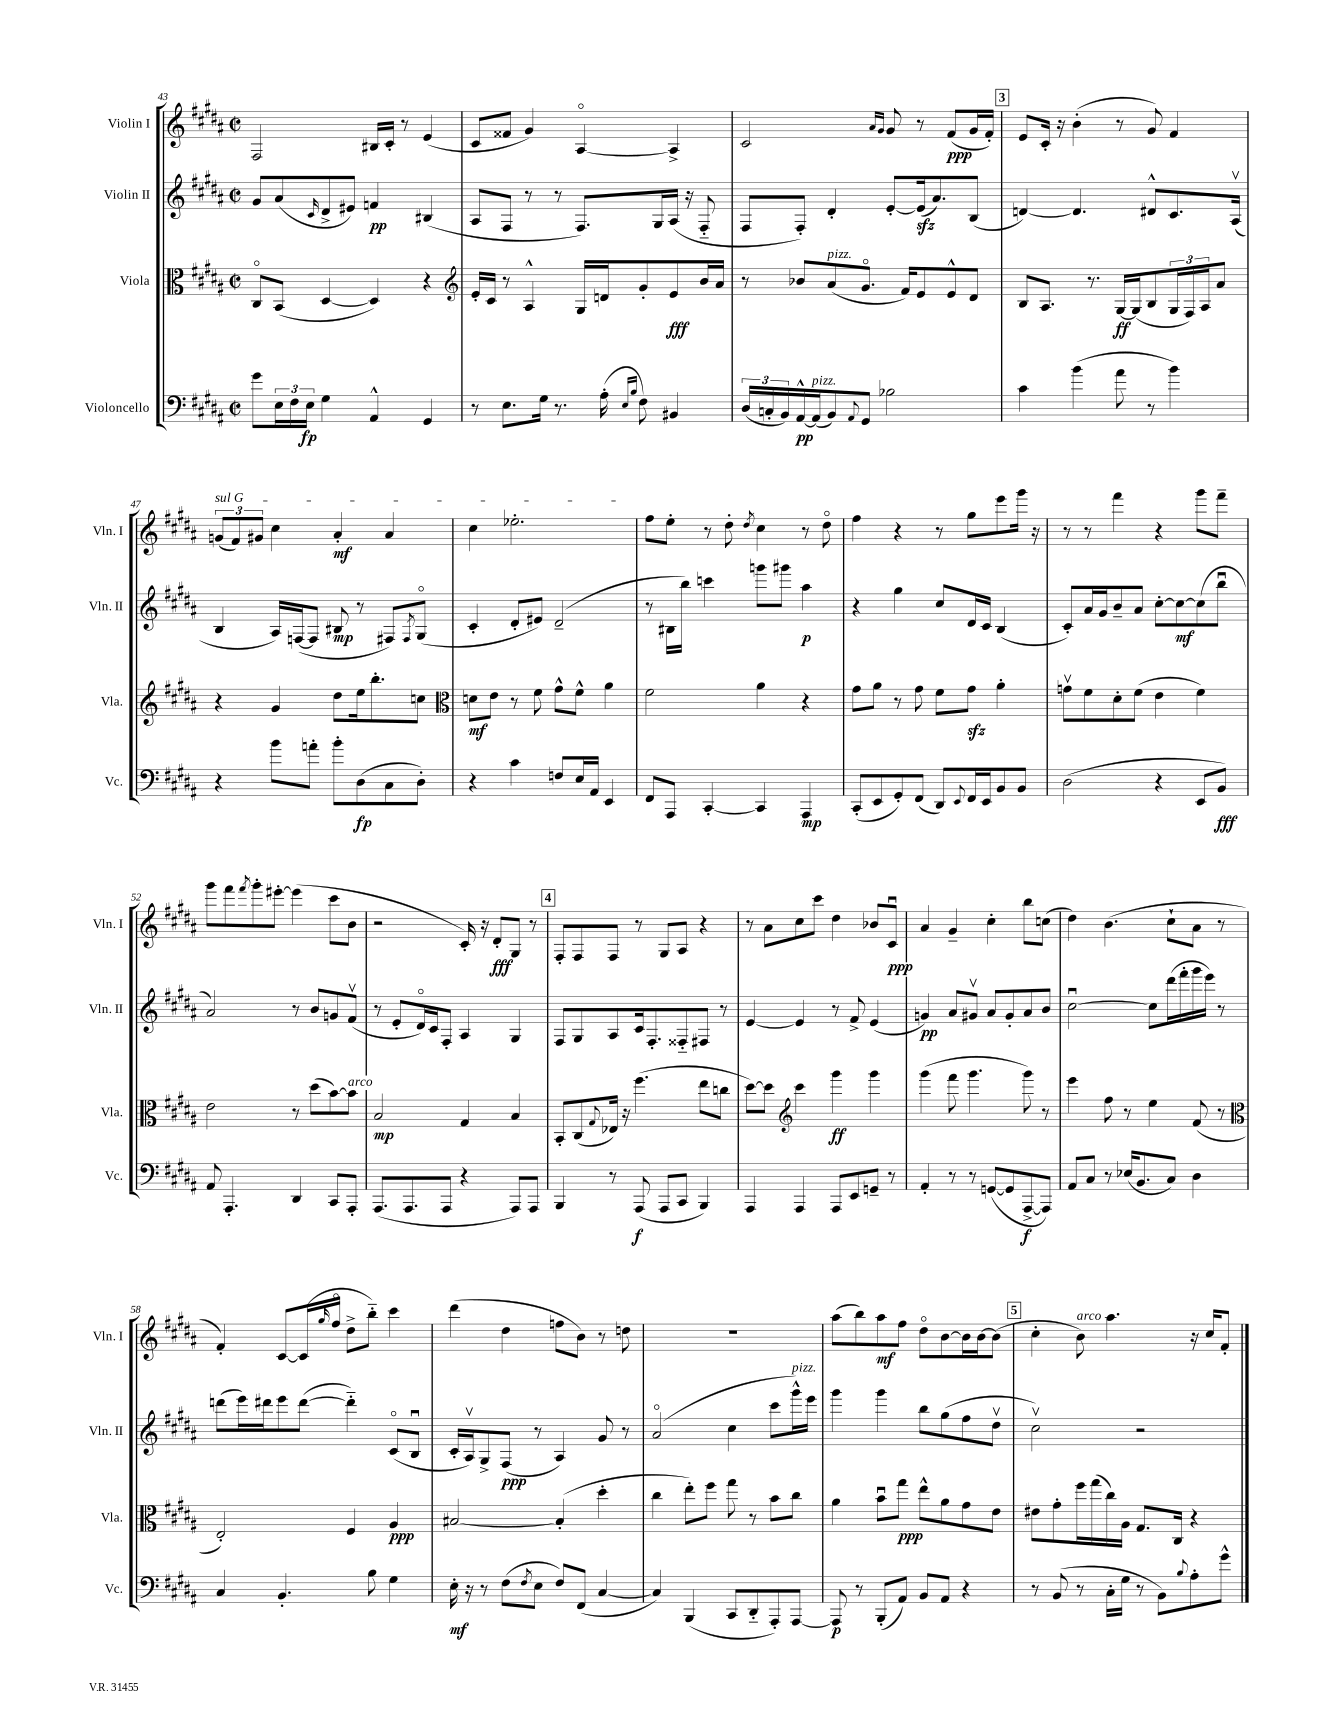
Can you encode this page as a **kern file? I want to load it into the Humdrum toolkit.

**kern	**dynam	**kern	**dynam	**kern	**dynam	**kern	**dynam
*part4	*part4	*part3	*part3	*part2	*part2	*part1	*part1
*staff4	*staff4	*staff3	*staff3	*staff2	*staff2	*staff1	*staff1
*I"Violoncello	*	*I"Viola	*	*I"Violin II	*	*I"Violin I	*
*I'Vc.	*	*I'Vla.	*	*I'Vln. II	*	*I'Vln. I	*
*clefF4	*	*clefC3	*	*clefG2	*	*clefG2	*
*k[f#c#g#d#a#]	*	*k[f#c#g#d#a#]	*	*k[f#c#g#d#a#]	*	*k[f#c#g#d#a#]	*
*M2/2	*	*M2/2	*	*M2/2	*	*M2/2	*
*met(c|)	*	*met(c|)	*	*met(c|)	*	*met(c|)	*
=43	=43	=43	=43	=43	=43	=43	=43
8g#\L	.	8C#/L	.	8g#/L	.	2F#/	.
24E\L	.	(8BB/J	.	(8a#/	.	.	.
24F#\	.	.	.	.	.	.	.
24E\JJ	fp	.	.	.	.	.	.
.	.	.	.	16qqc#/	.	.	.
4G#\	.	[4D#/	.	8d#^/	.	.	.
.	.	.	.	8e#X/J)	.	.	.
4AA#^^/	.	4D#/])	.	4fn/	pp	16B#X/LL	.
.	.	.	.	.	.	16c#'/JJ	.
.	.	.	.	.	.	8r	.
4GG#/	.	4r	.	(4B#X/	.	(4e/	.
=44	=44	=44	=44	=44	=44	=44	=44
*	*	*clefG2	*	*	*	*	*
8r	.	16e'/LL	.	8A#/L	.	8c#/L	.
.	.	16c#/JJ	.	.	.	.	.
8.E\L	.	8r	.	8F#/J	.	8f##X/J	.
.	.	4A#^^/	.	8r	.	4g#/)	.
16G#\Jk	.	.	.	.	.	.	.
8.r	.	.	.	8r	.	.	.
.	.	16G#/LL	.	8.F#/L)	.	[4A#/	.
(16A#'\	.	16dn/J	.	.	.	.	.
16qqE/LL	.	.	.	.	.	.	.
16qqB/JJ	.	.	.	.	.	.	.
8F#\)	.	8g#'/	.	.	.	.	.
.	.	.	.	16G#/L	.	.	.
4BB#X/	.	8e/	fff	(16A#/JJ	.	4A#^/]	.
.	.	.	.	16r	.	.	.
.	.	16b/L	.	8F#/	.	.	.
.	.	16a#/JJ	.	.	.	.	.
=45	=45	=45	=45	=45	=45	=45	=45
(24D#/LL	.	8r	.	8F#/L	.	2c#/	.
24Cn'/	.	.	.	.	.	.	.
24BB/)	.	.	.	.	.	.	.
[16AA#^^/	pp	8b-X/L	.	8F#'/J)	.	.	.
!LO:TX:a:i:t=pizz.	!	!	!	!	!	!	!
(16AA#/J]	.	.	.	.	.	.	.
!	!	!LO:TX:a:i:t=pizz.	!	!	!	!	!
8BB/)	.	(8a#/	.	4d#'/	.	.	.
8qqAA#/	.	.	.	.	.	.	.
8GG#/J	.	8.g#/J	.	.	.	.	.
.	.	.	.	.	.	16qqa#/LL	.
.	.	.	.	.	.	16qqg#/JJ	.
2B-X\	.	.	.	[8e'/L	.	8g#/	.
.	.	16f#/KL)	.	.	.	.	.
.	.	8e/	.	(16ezz/k]	.	8r	.
.	.	.	.	8.a#/)	.	.	.
.	.	8e^^/	.	.	.	(8f#/L	ppp
.	.	8d#/J	.	(8B/J	.	16g#/L	.
.	.	.	.	.	.	16f#'/JJ)	.
!!LO:REH:place=s1:t=3
=46	=46	=46	=46	=46	=46	=46	=46
4c#\	.	8B/L	.	[4dn/)	.	8e/L	.
.	.	8.A#/J	.	.	.	16c#'/Jk	.
.	.	.	.	.	.	16r	.
(4b\	.	.	.	4.d/]	.	(4b'\	.
.	.	8.r	.	.	.	.	.
8a#\	.	[16G#/LL	ff	.	.	8r	.
.	.	(16G#/J]	.	.	.	.	.
8r	.	8B/	.	8d#X^^/L	.	8g#/)	.
4b\)	.	24G#/L	.	8.c#/	.	4f#/	.
.	.	24F#/)	.	.	.	.	.
.	.	24A#/J	.	.	.	.	.
.	.	8a#/J	.	.	.	.	.
.	.	.	.	(16A#v/Jk	.	.	.
!!LO:LB:g=z
=47	=47	=47	=47	=47	=47	=47	=47
!	!	!	!	!	!	!LO:TX:a:i:t=sul G	!
4r	.	4r	.	4B/	.	(12gn/L	.
.	.	.	.	.	.	12f#/)	.
.	.	.	.	.	.	12g#X/J	.
8b\L	.	4g#/	.	16A#/LL)	.	4cc#\	.
.	.	.	.	([16Fn/J	.	.	.
8an'\J	.	.	.	8F/J]	.	.	.
8b'\L	.	8dd#\L	.	8B#X/	mp	4a#'/	mf
(8D#\	fp	16ee\k	.	8r	.	.	.
.	.	8.bb'\	.	.	.	.	.
8C#\	.	.	.	8F#X/L)	.	4a#/	.
.	.	.	.	8qF#/	.	.	.
8D#'\J)	.	8ccn\J	.	(8G#/J	.	.	.
=48	=48	=48	=48	=48	=48	=48	=48
*	*	*clefC3	*	*	*	*	*
4r	.	8dn\L	mf	4c#'/	.	4cc#\	.
.	.	8e\J	.	.	.	.	.
4c#\	.	8r	.	8d#'/L	.	2.ee-X'\	.
.	.	8f#\	.	8e#X/J)	.	.	.
8Fn/L	.	8g#^^\L	.	(2d#~/	.	.	.
16E/L	.	8f#^^\J	.	.	.	.	.
16AA#/JJ	.	.	.	.	.	.	.
4EE/	.	4a#\	.	.	.	.	.
=49	=49	=49	=49	=49	=49	=49	=49
8FF#/L	.	2f#\	.	8r	.	8ff#\L	.
8AAA#/J	.	.	.	16B#X\LL	.	8ee'\J	.
.	.	.	.	16bb\JJ)	.	.	.
[4CC#'/	.	.	.	4cccn\	.	8r	.
.	.	.	.	.	.	8dd#'\	.
.	.	.	.	.	.	8qdd#/	.
4CC#/]	.	4a#\	.	8gggn\L	.	4cc#\	.
.	.	.	.	8ggg#X\J	.	.	.
4AAA#/	mp	4r	.	4aa#\	p	8r	.
.	.	.	.	.	.	8dd#\	.
=50	=50	=50	=50	=50	=50	=50	=50
(8CC#'/L	.	8g#\L	.	4r	.	4ff#\	.
8EE/	.	8a#\J	.	.	.	.	.
8GG#'/)	.	8r	.	4gg#\	.	4r	.
(8FF#/J	.	8g#\	.	.	.	.	.
8DD#/L)	.	8f#\L	.	8cc#/L	.	8r	.
8qqEE/	.	.	.	.	.	.	.
16FF#/L	.	8g#zz\J	.	16d#/L	.	8gg#\L	.
16EE/J	.	.	.	16c#/JJ	.	.	.
8BB/	.	4a#'\	.	(4B/	.	8eee\	.
8BB/J	.	.	.	.	.	16ggg#\Jk	.
.	.	.	.	.	.	16r	.
=51	=51	=51	=51	=51	=51	=51	=51
(2D#\	.	8gnv\L	.	8c#'/L)	.	8r	.
.	.	8f#\	.	16a#/L	.	8r	.
.	.	.	.	16g#/J	.	.	.
.	.	8d#'\	.	8b~/	.	4fff#\	.
.	.	(8f#\J	.	8a#/J	.	.	.
4r	.	4e\	.	[8cc#'\L	.	4r	.
.	.	.	.	8cc#\_	mf	.	.
8EE/L	.	4f#\)	.	(8cc#\]	.	8ggg#\L	.
8BB/J)	fff	.	.	8bbu\J	.	8fff#~\J	.
!!LO:LB:g=z
=52	=52	=52	=52	=52	=52	=52	=52
8AA#/	.	2e\	.	2a#/)	.	8ggg#\L	.
4.AAA#'/	.	.	.	.	.	8fff#\	.
.	.	.	.	.	.	8qfff#/	.
.	.	.	.	.	.	8ggg#'\	.
.	.	.	.	.	.	[8eee#X'\J	.
4DD#/	.	8r	.	8r	.	(4eee#\]	.
.	.	(8dd#\L	.	8b/L	.	.	.
8CC#/L	.	[8b\)	.	8gn/	.	8ccc#\L	.
!	!	!LO:TX:a:i:t=arco	!	!	!	!	!
8AAA#'/J	.	8b\J]	.	(8f#v/J	.	8b\J	.
=53	=53	=53	=53	=53	=53	=53	=53
(8.AAA#/L	.	2B/	mp	8r	.	2r	.
.	.	.	.	8e'/L	.	.	.
8.AAA#/	.	.	.	.	.	.	.
.	.	.	.	16d#/L)	.	.	.
.	.	.	.	16c#/J	.	.	.
8AAA#/J	.	.	.	8F#'/J	.	.	.
4r	.	4G#/	.	4A#/	.	16c#'/)	.
.	.	.	.	.	.	16r	.
.	.	.	.	.	.	8d#'/L	fff
8AAA#/L)	.	4B/	.	4G#/	.	8G#/J	.
8AAA#/J	.	.	.	.	.	8r	.
!!LO:REH:place=s1:t=4
=54	=54	=54	=54	=54	=54	=54	=54
4BBB/	.	8BB'/L	.	8F#/L	.	8F#'/L	.
.	.	(8C#/	.	8G#/	.	8F#/	.
.	.	8qqG#/	.	.	.	.	.
8r	.	16E-X/Jk)	.	8A#/	.	8F#/J	.
.	.	16r	.	.	.	.	.
(8AAA#/	f	(4.ff#\	.	16c#/k	.	8r	.
.	.	.	.	8.F#'/	.	.	.
8AAA#/L	.	.	.	.	.	8G#/L	.
8CC#/J	.	.	.	8F##X/	.	8A#/J	.
4BBB/)	.	8ee\L	.	8F#X/J	.	4r	.
.	.	8ccn\J	.	8r	.	.	.
=55	=55	=55	=55	=55	=55	=55	=55
4AAA#/	.	[8dd#\L)	.	[4e/	.	8r	.
.	.	8dd#\J]	.	.	.	8a#\L	.
*	*	*clefG2	*	*	*	*	*
4AAA#/	.	4ccc#\	.	4e/]	.	8cc#\	.
.	.	.	.	.	.	8ccc#\J	.
8AAA#/L	.	4ggg#\	ff	8r	.	4dd#\	.
8EE/	.	.	.	8f#^/	.	.	.
8GGn~/J	.	4ggg#\	.	(4e/	.	8b-X/L	.
8r	.	.	.	.	.	8c#u/J	ppp
=56	=56	=56	=56	=56	=56	=56	=56
4AA#'/	.	(4ggg#\	.	4gn/)	pp	4a#/	.
8r	.	8fff#\	.	8a#/L	.	4g#~/	.
8r	.	4.ggg#\	.	8g#Xv/J	.	.	.
([8GGn/L	.	.	.	8a#/L	.	4cc#'\	.
8GG/]	.	.	.	8g#'/	.	.	.
[8AAA#^/	f	8ggg#\)	.	8a#/	.	8bb\L	.
8AAA#/J])	.	8r	.	8b/J	.	(8ccn\J	.
=57	=57	=57	=57	=57	=57	=57	=57
8AA#/L	.	4eee\	.	[2cc#u\	.	4dd#\)	.
8C#/J	.	.	.	.	.	.	.
8r	.	8ff#\	.	.	.	(4.b\	.
(16E-X/KL	.	8r	.	.	.	.	.
8.BB/	.	.	.	.	.	.	.
.	.	4ee\	.	8cc#\L]	.	.	.
8C#/J)	.	.	.	(16ddd#\L	.	8cc#`\L	.
.	.	.	.	16fff#'\	.	.	.
4D#\	.	(8f#/	.	16ggg#\	.	8a#\J	.
.	.	.	.	16eee\JJ)	.	.	.
.	.	8r	.	8r	.	8r	.
!!LO:LB:g=z
=58	=58	=58	=58	=58	=58	=58	=58
*	*	*clefC3	*	*	*	*	*
4C#/	.	2E'/)	.	(8dddn\L	.	4f#'/)	.
.	.	.	.	16eee\L)	.	.	.
.	.	.	.	16ddd#X\J	.	.	.
4.BB'/	.	.	.	8eee\	.	[8c#/L	.
.	.	.	.	([8ddd#\J	.	(16c#/L]	.
.	.	.	.	.	.	16qqgg#/	.
.	.	.	.	.	.	16ff#/JJ	.
.	.	4F#/	.	4ddd#\])	.	8dd#^\L	.
8B\	.	.	.	.	.	8bb\J)	.
4G#\	.	4A#/	ppp	(8c#/L	.	4ccc#\	.
.	.	.	.	8Bu/J	.	.	.
=59	=59	=59	=59	=59	=59	=59	=59
16E'\	mf	[2B#X/	.	16c#'/LL	.	(4ddd#\	.
16r	.	.	.	16A#v/J)	.	.	.
8r	.	.	.	8G#^/	.	.	.
(8F#\L	.	.	.	(8F#/J	ppp	4dd#\	.
8qF#/	.	.	.	.	.	.	.
8E\J	.	.	.	8r	.	.	.
8F#/L)	.	(4B#'/]	.	4A#/)	.	8ffn\L	.
(8FF#/J	.	.	.	.	.	8b\J)	.
[4C#/	.	4dd#'\	.	8g#/	.	8r	.
.	.	.	.	8r	.	8ddn\	.
=60	=60	=60	=60	=60	=60	=60	=60
4C#/])	.	4cc#\	.	(2a#/	.	1r	.
(4BBB/	.	8ee'\L)	.	.	.	.	.
.	.	8ff#\J	.	.	.	.	.
8CC#/L	.	8gg#\	.	4cc#\	.	.	.
8DD#/	.	8r	.	.	.	.	.
8AAA#'/)	.	8b\L	.	8ccc#\L	.	.	.
!	!	!	!	!LO:TX:a:i:t=pizz.	!	!	!
[8AAA#/J	.	8cc#\J	.	16ggg#^^\L)	.	.	.
.	.	.	.	16eee\JJ	.	.	.
=61	=61	=61	=61	=61	=61	=61	=61
8AAA#/]	p	4a#\	.	4ggg#\	.	(8aa#\L	.
8r	.	.	.	.	.	8bb\)	.
(8BBB'/L	.	8bu\L	.	4ggg#\	.	8aa#\	mf
8AA#/J)	.	8gg#\J	ppp	.	.	8ff#\J	.
8BB/L	.	8ee^^\L	.	8bb\L	.	8dd#\L	.
8AA#/J	.	8a#\	.	(8gg#\	.	[8b\	.
4r	.	8g#\	.	8ff#\	.	16b\L]	.
.	.	.	.	.	.	[16b\J	.
.	.	8e\J	.	8dd#v\J	.	(8b\J]	.
!!LO:REH:place=s1:t=5
=62	=62	=62	=62	=62	=62	=62	=62
8r	.	8e#X\L	.	2cc#v\)	.	4cc#'\	.
(8BB/	.	8g#'\	.	.	.	.	.
!	!	!	!	!	!	!LO:TX:a:i:t=arco	!
8r	.	16ff#\L	.	.	.	8b\)	.
.	.	(16gg#\	.	.	.	.	.
16C#'\LL	.	16cc#\)	.	.	.	4.aa#\	.
16G#\JJ	.	16A#\JJ	.	.	.	.	.
8r	.	8.G#/L	.	2r	.	.	.
8BB\L)	.	.	.	.	.	.	.
.	.	16C#/Jk	.	.	.	.	.
8qqB/	.	.	.	.	.	.	.
8A#'\	.	4r	.	.	.	16r	.
.	.	.	.	.	.	16cc#/KL	.
8g#^^\J	.	.	.	.	.	8f#'/J	.
==	==	==	==	==	==	==	==
*-	*-	*-	*-	*-	*-	*-	*-
